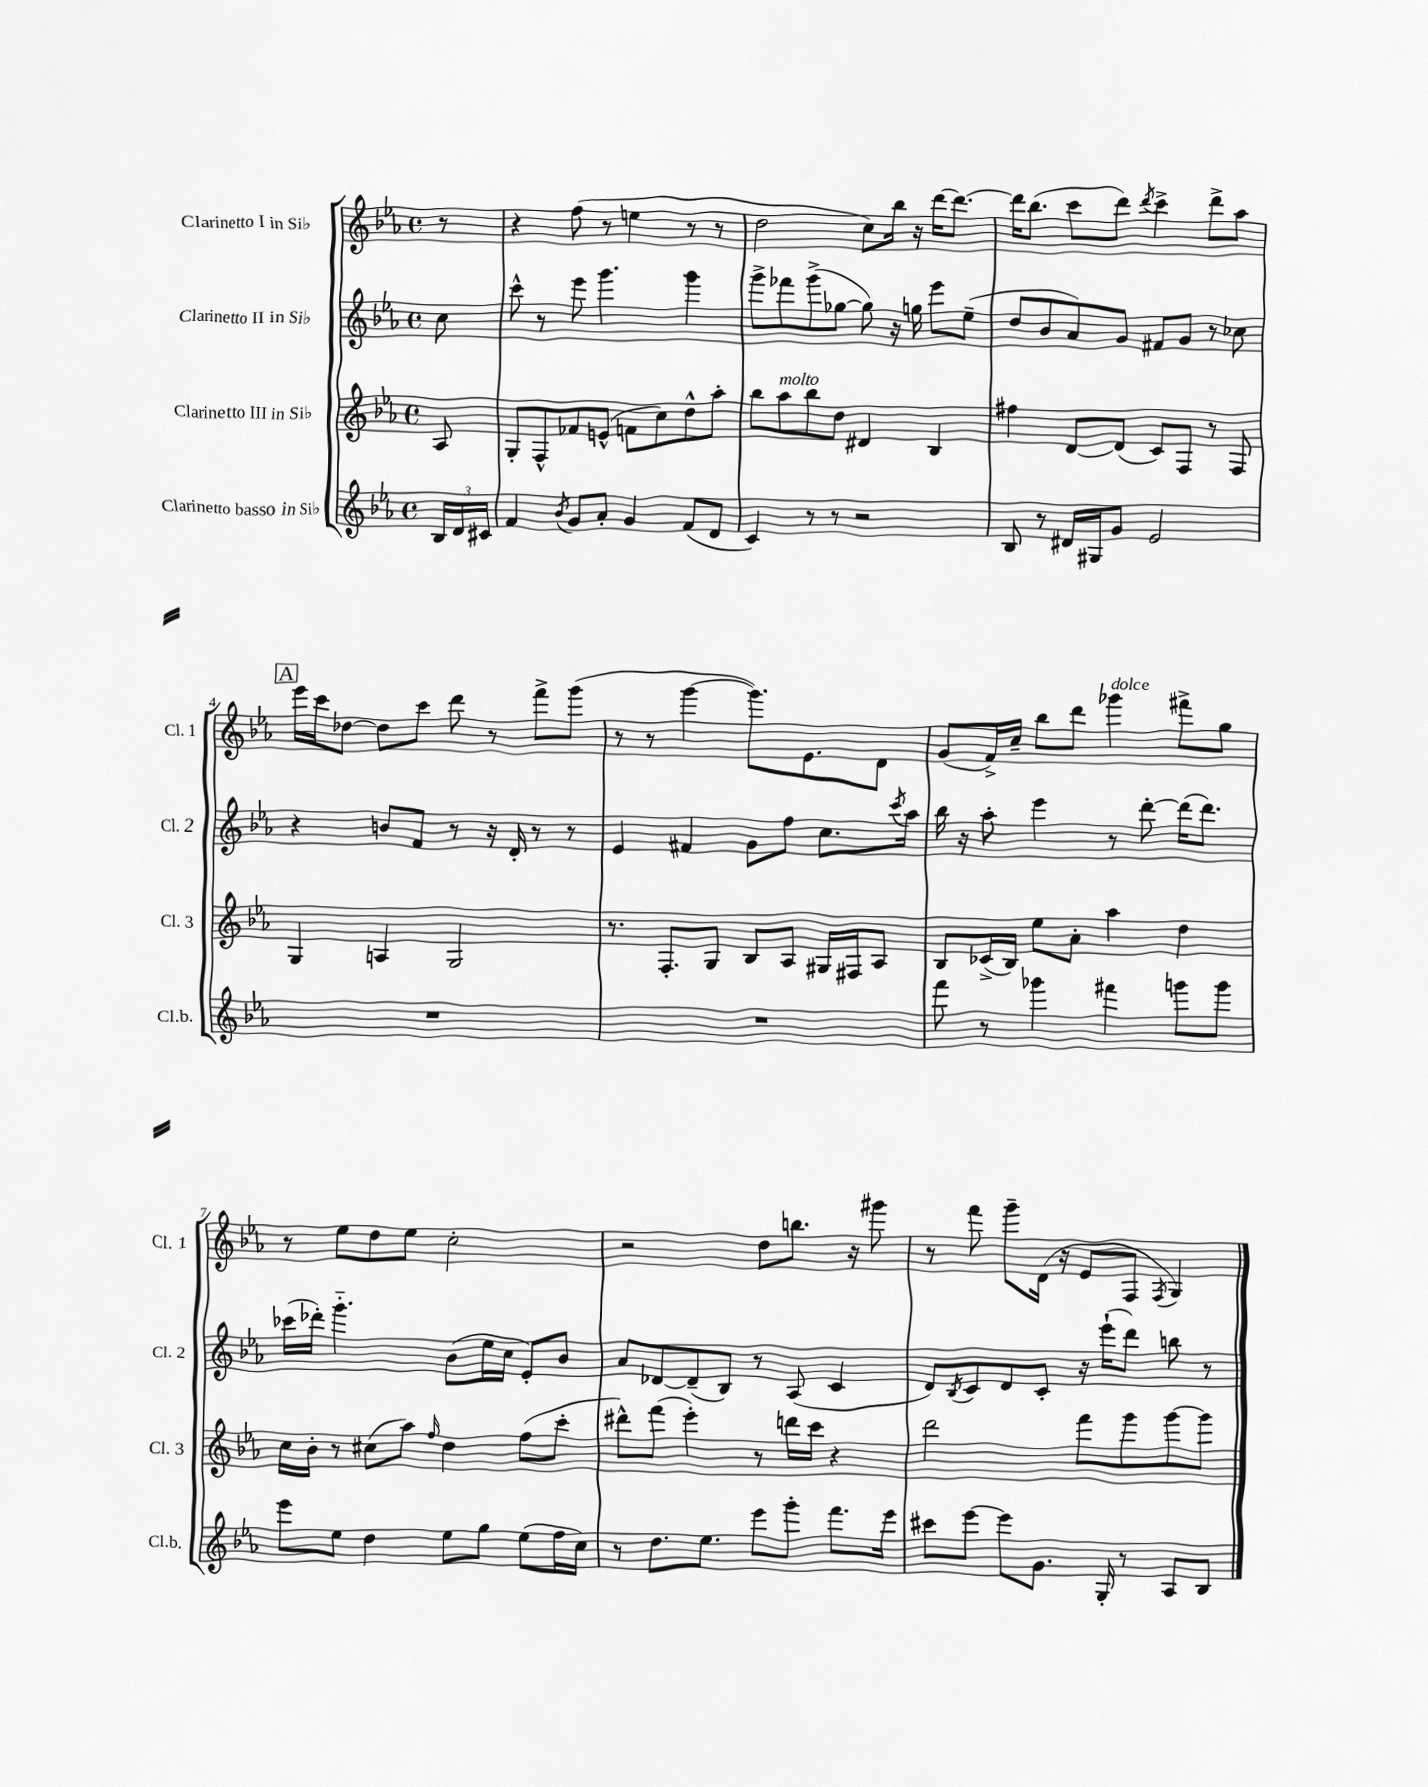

**kern	**kern	**kern	**kern
*part4	*part3	*part2	*part1
*staff4	*staff3	*staff2	*staff1
*I"Clarinetto basso in Si♭	*I"Clarinetto III in Si♭	*I"Clarinetto II in Si♭	*I"Clarinetto I in Si♭
*I'Cl.b.	*I'Cl. 3	*I'Cl. 2	*I'Cl. 1
*clefG2	*clefG2	*clefG2	*clefG2
*k[b-e-a-]	*k[b-e-a-]	*k[b-e-a-]	*k[b-e-a-]
*M4/4	*M4/4	*M4/4	*M4/4
*met(c)	*met(c)	*met(c)	*met(c)
=	=	=	=
24B-/LL	8A-/	8cc\	8r
24d/	.	.	.
24c#X/JJ	.	.	.
=1	=1	=1	=1
4f/	8G'/L	8ccc^^\	4r
.	8F^^/	8r	.
8qb-/	.	.	.
8g/L	8f-X/	8eee-\	(8ff\
8a-'/J	(8en^^/J	4.ggg\	8r
4g/	8fn\L	.	4een\
.	8cc\)	.	.
(8f/L	8dd^^\	4ggg\	8r
8d/J	8aa-'\J	.	8r
=2	=2	=2	=2
4c/)	8bb-\L	8ggg^\L	2dd\
!	!LO:TX:a:i:t=molto	!	!
.	8aa-\	8fff-X\	.
8r	8bb-\	(8ggg^\	.
8r	8dd\J	[8gg-X\J	.
2r	4d#X/	8gg-\])	8cc\L)
.	.	16r	16bb-\Jk
.	.	16ggn\	16r
.	4B-/	8eee-\L	[16ddd\KL
.	.	.	8.ddd\J_
.	.	(8ee-~\J	.
=3	=3	=3	=3
8B-/	4ff#X\	8dd/L	16ddd\KL]
.	.	.	(8.bb-\J
8r	.	8b-/	.
16d#X/LL	[8d/L	8a-/)	8ccc\L
16G#X/J	.	.	.
8g/J	(8d/J]	8g/J	8ddd\J)
.	.	.	8qddd/
2e-/	8c/L)	8f#X/L	4ccc^\
.	8F/J	8g/J	.
.	8r	8r	8ddd^\L
.	8F/	8cc-X\	8aa-\J
!!LO:LB:g=z
!!LO:REH:place=s1:t=A
=4	=4	=4	=4
1r	4G/	4r	16eee-\LL
.	.	.	16ccc\J
.	.	.	[8dd-X\J
.	4An/	8bn/L	8dd-\L]
.	.	8f/J	8ccc\J
.	2G/	8r	8ddd\
.	.	16r	8r
.	.	16d'/	.
.	.	8r	8fff^\L
.	.	8r	(8ggg\J
=5	=5	=5	=5
1r	8.r	4e-/	8r
.	.	.	8r
.	8.F'/L	.	.
.	.	4f#X/	[4ggg\
.	8G/J	.	.
.	8B-/L	8g\L	8.ggg\L])
.	8A-/J	8ff\J	.
.	.	.	8.e-\
.	16G#X/LL	8.cc\L	.
.	16F#X/J	.	.
.	8A-/J	.	8d\J
.	.	8qccc/	.
.	.	16aa-\Jk	.
=6	=6	=6	=6
8fff\	8B-/L	16bb-\	(8g/L
.	.	16r	.
8r	(16c-X^/L	8aa-'\	16f^/L)
.	16B-/JJ)	.	16cc~/JJ
4ggg-X\	8ee-\L	4eee-\	8bb-\L
.	8a-'\J	.	8ddd\J
!	!	!	!LO:TX:a:i:t=dolce
4fff#X\	4aa-\	8r	4ggg-X\
.	.	[8ddd'\	.
8gggn\L	4dd\	(16ddd\KL]	8fff#X^\L
.	.	8.ddd\J)	.
8ggg\J	.	.	8gg\J
!!LO:LB:g=z
=7	=7	=7	=7
8eee-\L	16cc\LL	(16ccc-X\LL	8r
.	16b-'\JJ	16ddd-X'\JJ)	.
8ee-\J	8r	4.ggg\	8ee-\L
4dd\	(8cc#X\L	.	8dd\
.	8aa-\J)	.	8ee-\J
.	16qqff/	.	.
8ee-\L	4dd\	(8b-\L	2cc'\
8gg\J	.	16ee-\L	.
.	.	16cc\JJ	.
(8ee-\L	(8ff\L	8e-'/L)	.
16ff\L	8ccc'\J	8b-/J	.
16cc\JJ)	.	.	.
=8	=8	=8	=8
8r	8ddd#X^^\L)	8a-/L	2r
8.dd\L	(8fff\J	[8d-X/	.
.	4eee-'\)	(8d-~/]	.
8.ee-\J	.	.	.
.	.	8B-/J)	.
8eee-\L	8r	8r	8dd\L
8ggg'\J	16dddn\LL	(8A-/	8.bbn\J
.	16ccc\JJ	.	.
8.fff\L	4r	4c/	.
.	.	.	16r
.	.	.	8ggg#X\
16eee-\Jk	.	.	.
=9	=9	=9	=9
8ccc#X\L	2ddd\	8d/L)	8r
.	.	8qB-/	.
[8eee-\J	.	8c/	8fff\
8eee-\L]	.	8d/	8ggg~\L
8.g\J	.	8c'/J	(16d\Jk
.	.	.	16r
.	8fff\L	16r	8e-/L
16G'/	.	(16eee-`\KL	.
8r	8ggg\	8ddd\J)	8F/J
.	.	.	8qF/
8A-/L	[8ggg\	8bbn\	4G/)
8B-/J	8ggg\J]	8r	.
==	==	==	==
*-	*-	*-	*-
